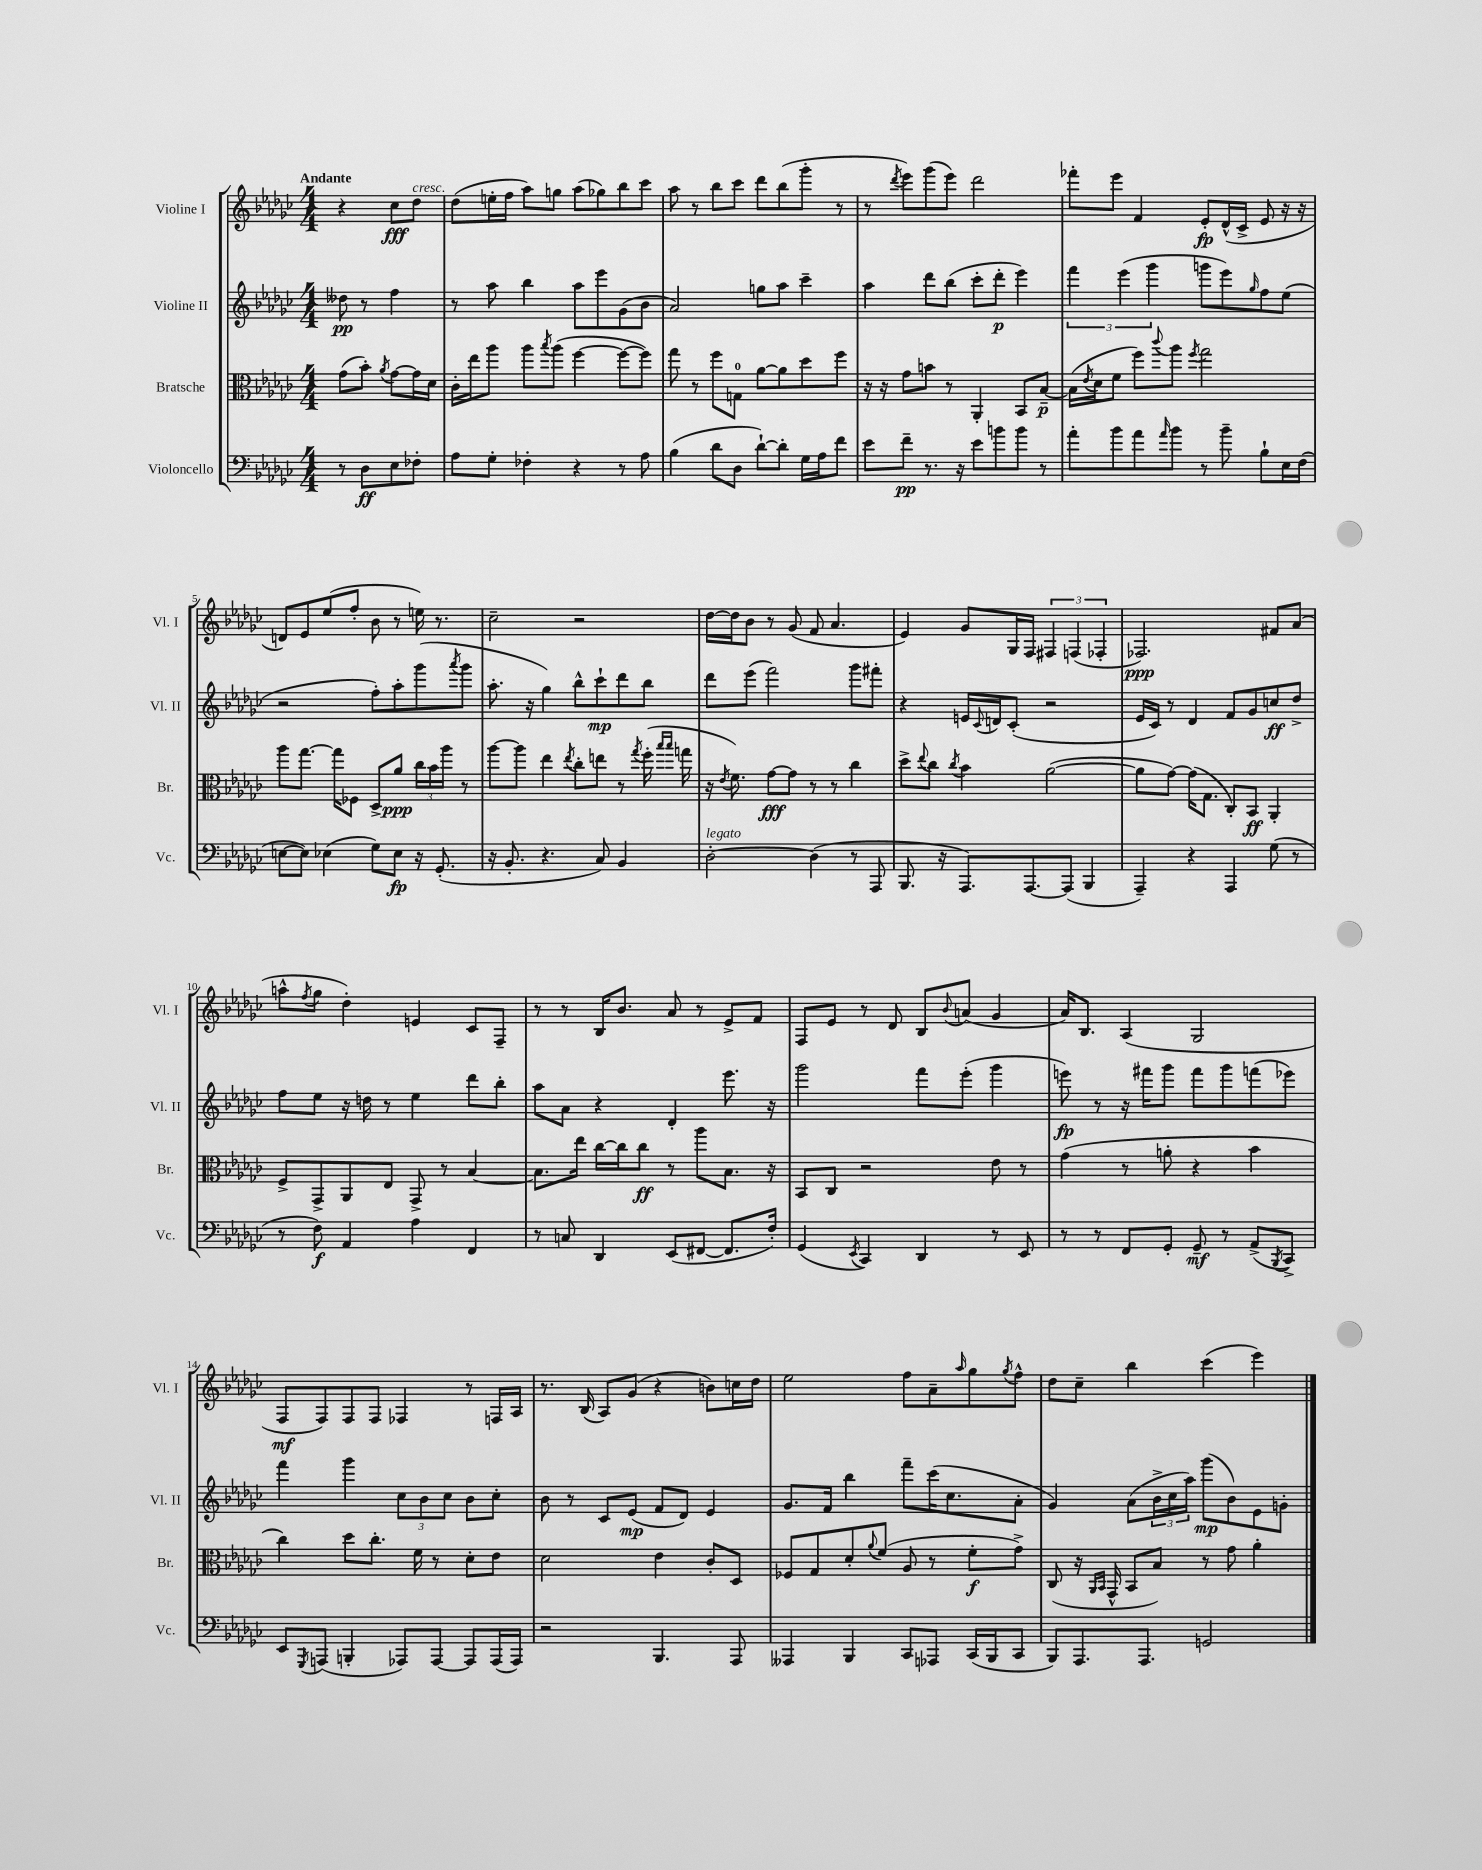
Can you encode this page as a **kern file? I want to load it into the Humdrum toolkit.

**kern	**dynam	**kern	**dynam	**kern	**dynam	**kern	**dynam
*part4	*part4	*part3	*part3	*part2	*part2	*part1	*part1
*staff4	*staff4	*staff3	*staff3	*staff2	*staff2	*staff1	*staff1
*I"Violoncello	*	*I"Bratsche	*	*I"Violine II	*	*I"Violine I	*
*I'Vc.	*	*I'Br.	*	*I'Vl. II	*	*I'Vl. I	*
*clefF4	*	*clefC3	*	*clefG2	*	*clefG2	*
*k[b-e-a-d-g-c-]	*	*k[b-e-a-d-g-c-]	*	*k[b-e-a-d-g-c-]	*	*k[b-e-a-d-g-c-]	*
*M4/4	*	*M4/4	*	*M4/4	*	*M4/4	*
=	=	=	=	=	=	=	=
!	!	!	!	!	!	!LO:TX:a:B:t=Andante	!
8r	.	(8g-\L	.	8dd--X\	pp	4r	.
8D-\L	ff	8b-'\J)	.	8r	.	.	.
.	.	8qa-/	.	.	.	.	.
8E-\	.	[8g-\L	.	4ff\	.	8cc-\L	fff
!	!	!	!	!	!	!LO:TX:a:i:t=cresc.	!
8F-X'\J	.	16g-\L]	.	.	.	8dd-\J	.
.	.	16d-\JJ	.	.	.	.	.
=1	=1	=1	=1	=1	=1	=1	=1
8A-\L	.	16c-'\LL	.	8r	.	(8dd-\L	.
.	.	16ee-\J	.	.	.	.	.
8G-'\J	.	8aa-\J	.	8aa-\	.	16een'\L	.
.	.	.	.	.	.	16ff\JJ	.
4F-X'\	.	8aa-\L	.	4bb-\	.	8aa-\L)	.
.	.	8qbb-/	.	.	.	.	.
.	.	(8aa-\J	.	.	.	8ggn\J	.
4r	.	[4ff\	.	8aa-\L	.	(8aa-\L	.
.	.	.	.	8eee-\	.	8gg-X\)	.
8r	.	8ff\L_	.	(8g-\	.	8bb-\	.
8A-\	.	8ff\J])	.	8b-\J	.	8ccc-\J	.
=2	=2	=2	=2	=2	=2	=2	=2
(4B-\	.	8gg-\	.	2a-/)	.	8aa-\	.
.	.	8r	.	.	.	8r	.
8d-\L	.	8ff\L	.	.	.	8bb-\L	.
8D-\J	.	8Gn\J	.	.	.	8ccc-\J	.
[8d-`\L)	.	[8a-\L	.	8ggn\L	.	8ddd-\L	.
8d-'\J]	.	8a-\]	.	8aa-\J	.	(8bb-\	.
16G-\LL	.	8dd-\	.	4ccc-~\	.	8ggg-'\J	.
16A-\J	.	.	.	.	.	.	.
8f\J	.	8ff\J	.	.	.	8r	.
=3	=3	=3	=3	=3	=3	=3	=3
8e-\L	.	16r	.	4aa-\	.	8r	.
.	.	16r	.	.	.	.	.
.	.	.	.	.	.	8qddd-/	.
8f~\J	pp	8g-\L	.	.	.	8eee-\L)	.
8.r	.	8bn\J	.	8ddd-\L	.	(8ggg-\	.
.	.	8r	.	(8bb-\J	.	8eee-\J)	.
16r	.	.	.	.	.	.	.
8e-\L	.	4AA-'/	.	8ccc-'\L	.	2ddd-\	.
8bn\	.	.	.	8ddd-'\J	p	.	.
8b\J	.	8BB-/L	.	4eee-\)	.	.	.
8r	.	[8B-~/J	p	.	.	.	.
=4	=4	=4	=4	=4	=4	=4	=4
8a-'\L	.	(16B-\LL]	.	6fff\	.	8fff-X'\L	.
.	.	8qe-/	.	.	.	.	.
.	.	16d-\J	.	.	.	.	.
8b-\	.	8f\J	.	.	.	8eee-\J	.
.	.	.	.	(6eee-\	.	.	.
8a-\	.	8ff\L)	.	.	.	4f/	.
.	.	.	.	6ggg-\	.	.	.
16qqa-/	.	8qqccc-/	.	.	.	.	.
8b-\J	.	8aa-\J	.	.	.	.	.
.	.	8qff/	.	.	.	.	.
8r	.	2gg-\	.	8gggn\L	.	8e-'/L	fp
8b-~\	.	.	.	8eee-\)	.	(16d-^^/L	.
.	.	.	.	.	.	16c-^/JJ	.
.	.	.	.	16qqgg-/	.	.	.
8B-`\L	.	.	.	8ff\	.	8e-/	.
16E-\L	.	.	.	(8ee-\J	.	16r	.
(16F\JJ	.	.	.	.	.	16r	.
!!LO:LB:g=z
=5	=5	=5	=5	=5	=5	=5	=5
[8En\L	.	8aa-\L	.	2r	.	8dn/L)	.
8E\J])	.	[8.gg-\J	.	.	.	8e-/	.
(4E-X\	.	.	.	.	.	(8ee-/	.
.	.	16gg-\KL]	.	.	.	.	.
.	.	8F-X\J	.	.	.	8ff'/J	.
8G-\L)	.	8D-^/L	.	8ff'\L)	.	8b-\	.
8E-\J	fp	8a-/J	ppp	8aa-'\	.	8r	.
16r	.	24cc-\LL	.	(8ggg-\	.	16een\)	.
.	.	24b-\	.	.	.	.	.
(8.GG-'/	.	.	.	.	.	8.r	.
.	.	24aa-\JJ	.	.	.	.	.
.	.	.	.	8qaaa-/	.	.	.
.	.	8r	.	8ggg-\J	.	.	.
=6	=6	=6	=6	=6	=6	=6	=6
16r	.	[8aa-\L	.	8.aa-'\	.	2cc-~\	.
8.BB-'/	.	.	.	.	.	.	.
.	.	8aa-\J]	.	.	.	.	.
.	.	.	.	16r	.	.	.
4.r	.	4ee-\	.	4gg-\)	.	.	.
.	.	8qee-/	.	.	.	.	.
.	.	8cc-'\L	.	8bb-^^\L	.	2r	.
8C-/)	.	8een\J	.	8ccc-`\	mp	.	.
4BB-/	.	8r	.	8ddd-\	.	.	.
.	.	8qgg-/	.	.	.	.	.
.	.	(16ff'\	.	8bb-\J	.	.	.
.	.	16qqbb-/LL	.	.	.	.	.
.	.	16qqbb-/JJ	.	.	.	.	.
.	.	16ggn\	.	.	.	.	.
=7	=7	=7	=7	=7	=7	=7	=7
!LO:TX:a:i:t=legato	!	!	!	!	!	!	!
[2D-'\	.	16r	.	8ddd-\L	.	[16dd-\LL	.
.	.	8qe-/	.	.	.	.	.
.	.	8.f\)	.	.	.	16dd-\J]	.
.	.	.	.	(8eee-\J	.	8b-\J	.
.	.	[8g-\L	fff	2fff\)	.	8r	.
.	.	8g-\J]	.	.	.	(8g-/	.
(4D-\]	.	8r	.	.	.	8f/	.
.	.	8r	.	.	.	4.a-/	.
8r	.	4cc-\	.	8ggg-\L	.	.	.
8AAA-/	.	.	.	8fff#X'\J	.	.	.
=8	=8	=8	=8	=8	=8	=8	=8
8.BBB-/	.	8dd-^\L	.	4r	.	4e-/)	.
.	.	8qqee-/	.	.	.	.	.
.	.	8cc-\J	.	.	.	.	.
16r	.	.	.	.	.	.	.
.	.	8qcc-/	.	.	.	.	.
8.AAA-/L)	.	4b-\	.	16en/LL	.	8g-/L	.
.	.	.	.	8qqc-/	.	.	.
.	.	.	.	16dn/J	.	.	.
.	.	.	.	(8c-'/J	.	16G-/L	.
[8.AAA-/	.	.	.	.	.	16F/JJ	.
.	.	([2a-\	.	2r	.	6F#X/	.
(8AAA-/J]	.	.	.	.	.	.	.
.	.	.	.	.	.	(6Fn/	.
4BBB-/	.	.	.	.	.	.	.
.	.	.	.	.	.	6F-X'/	.
=9	=9	=9	=9	=9	=9	=9	=9
4AAA-~/)	.	8a-\L]	.	16e-/LL	.	2.F-X/)	ppp
.	.	.	.	16c-/JJ)	.	.	.
.	.	[8g-\J)	.	8r	.	.	.
4r	.	(16g-\KL]	.	4d-/	.	.	.
.	.	8.G-\J	.	.	.	.	.
4AAA-/	.	8C-'/L)	.	8f/L	.	.	.
.	.	8BB-/J	ff	8g-/	.	.	.
(8G-\	.	4AA-'/	.	8ccn/	ff	8f#X/L	.
8r	.	.	.	8dd-^/J	.	(8a-/J	.
!!LO:LB:g=z
=10	=10	=10	=10	=10	=10	=10	=10
8r	.	8F^/L	.	8ff\L	.	8aan^^\L	.
.	.	.	.	.	.	8qff/	.
8F\)	f	8GG-^/	.	8ee-\J	.	8gg-\J	.
4AA-/	.	8AA-/	.	16r	.	4dd-'\)	.
.	.	.	.	16ddn\	.	.	.
.	.	8E-/J	.	8r	.	.	.
4A-\	.	8GG-^/	.	4ee-\	.	4en/	.
.	.	8r	.	.	.	.	.
4FF/	.	[4B-/	.	8ddd-\L	.	8c-/L	.
.	.	.	.	8bb-'\J	.	8F~/J	.
=11	=11	=11	=11	=11	=11	=11	=11
8r	.	8.B-\L]	.	8aa-\L	.	8r	.
8Cn/	.	.	.	8a-\J	.	8r	.
.	.	16ee-\Jk	.	.	.	.	.
4DD-/	.	[16cc-\LL	.	4r	.	16B-/KL	.
.	.	16cc-\J]	.	.	.	8.b-/J	.
.	.	8cc-\J	ff	.	.	.	.
(8EE-/L	.	8r	.	4d-'/	.	8a-/	.
[8FF#X/J	.	8aa-\L	.	.	.	8r	.
8.FF#/L]	.	8.B-\J	.	8.eee-\	.	8e-^/L	.
.	.	.	.	.	.	8f/J	.
16F'/Jk)	.	16r	.	16r	.	.	.
=12	=12	=12	=12	=12	=12	=12	=12
(4GG-/	.	8BB-/L	.	2ggg-\	.	8F/L	.
.	.	8C-/J	.	.	.	8e-/J	.
8qEE-/	.	.	.	.	.	.	.
4CC-/)	.	2r	.	.	.	8r	.
.	.	.	.	.	.	8d-/	.
4DD-/	.	.	.	8fff\L	.	8B-/L	.
.	.	.	.	.	.	8qqb-/	.
.	.	.	.	(8eee-'\J	.	(8an/J	.
8r	.	8e-\	.	4ggg-\	.	4g-/	.
8EE-/	.	8r	.	.	.	.	.
=13	=13	=13	=13	=13	=13	=13	=13
8r	.	(4g-\	.	8eeen\)	fp	16a-/KL)	.
.	.	.	.	.	.	8.B-/J	.
8r	.	.	.	8r	.	.	.
8FF/L	.	8r	.	16r	.	(4A-/	.
.	.	.	.	16fff#X\KL	.	.	.
8GG-'/J	.	8an'\	.	8ggg-\J	.	.	.
8GG-~/	mf	4r	.	8fff#\L	.	2G-/	.
8r	.	.	.	8ggg-\	.	.	.
(8AA-^/L	.	4b-\	.	(8fffn\	.	.	.
8qBBB-/	.	.	.	.	.	.	.
8CC-^/J)	.	.	.	8eee-X\J)	.	.	.
!!LO:LB:g=z
=14	=14	=14	=14	=14	=14	=14	=14
8EE-/L	.	4cc-\)	.	4fff\	.	8F/L	mf
8qGGG-/	.	.	.	.	.	.	.
(8AAAn/J	.	.	.	.	.	8F/)	.
4BBBn'/	.	8dd-\L	.	4ggg-\	.	8F/	.
.	.	8.cc-'\J	.	.	.	8F/J	.
8AAA-X/L)	.	.	.	12cc-\L	.	4F-X/	.
.	.	16f\	.	.	.	.	.
.	.	.	.	12b-\	.	.	.
[8AAA-/J	.	8r	.	.	.	.	.
.	.	.	.	12cc-\J	.	.	.
8AAA-/L]	.	8d-'\L	.	8b-\L	.	8r	.
(16AAA-/L	.	8e-\J	.	8cc-'\J	.	16Fn/LL	.
16AAA-/JJ)	.	.	.	.	.	16A-/JJ	.
=15	=15	=15	=15	=15	=15	=15	=15
2r	.	2d-\	.	8b-\	.	8.r	.
.	.	.	.	8r	.	.	.
.	.	.	.	.	.	(16B-/	.
.	.	.	.	8c-/L	.	8A-/L)	.
.	.	.	.	(8e-/J	mp	(8g-/J	.
4.BBB-/	.	4e-\	.	8f/L	.	4r	.
.	.	.	.	8d-/J)	.	.	.
.	.	8c-'/L	.	4e-/	.	8bn\L)	.
8AAA-/	.	8D-/J	.	.	.	16ccn\L	.
.	.	.	.	.	.	16dd-\JJ	.
=16	=16	=16	=16	=16	=16	=16	=16
4AAA--X/	.	8F-X/L	.	8.g-/L	.	2ee-\	.
.	.	8G-/	.	.	.	.	.
.	.	.	.	16f/Jk	.	.	.
4BBB-/	.	8d-'/	.	4bb-\	.	.	.
.	.	8qqa-/	.	.	.	.	.
.	.	(8f/J	.	.	.	.	.
8CC-/L	.	8A-/	.	8fff~\L	.	8ff\L	.
8AAA-X/J	.	8r	.	(16ccc-\K	.	8a-~\	.
.	.	.	.	8.cc-\	.	.	.
.	.	.	.	.	.	16qqaa-/	.
(16CC-/LL	.	8f'\L	f	.	.	8gg-\	.
16BBB-/J	.	.	.	.	.	.	.
.	.	.	.	.	.	8qgg-/	.
8CC-/J	.	8g-^\J)	.	8a-'\J	.	8ff^^\J	.
=17	=17	=17	=17	=17	=17	=17	=17
8BBB-/L)	.	(8C-/	.	4g-/)	.	8dd-\L	.
8.AAA-/	.	16r	.	.	.	8cc-~\J	.
.	.	16qqAA-/LL	.	.	.	.	.
.	.	16qqBB-/JJ	.	.	.	.	.
.	.	16GG-^^/	.	.	.	.	.
.	.	8BB-/L	.	(8a-\L	.	4bb-\	.
8.AAA-/J	.	.	.	.	.	.	.
.	.	8B-/J)	.	24b-^\L	.	.	.
.	.	.	.	24cc-\	.	.	.
.	.	.	.	24aa-\JJ)	.	.	.
2GGn/	.	8r	.	(8ggg-\L	mp	(4ccc-\	.
.	.	8g-\	.	8b-\)	.	.	.
.	.	4a-'\	.	8e-\	.	4eee-\)	.
.	.	.	.	8gn'\J	.	.	.
==	==	==	==	==	==	==	==
*-	*-	*-	*-	*-	*-	*-	*-
